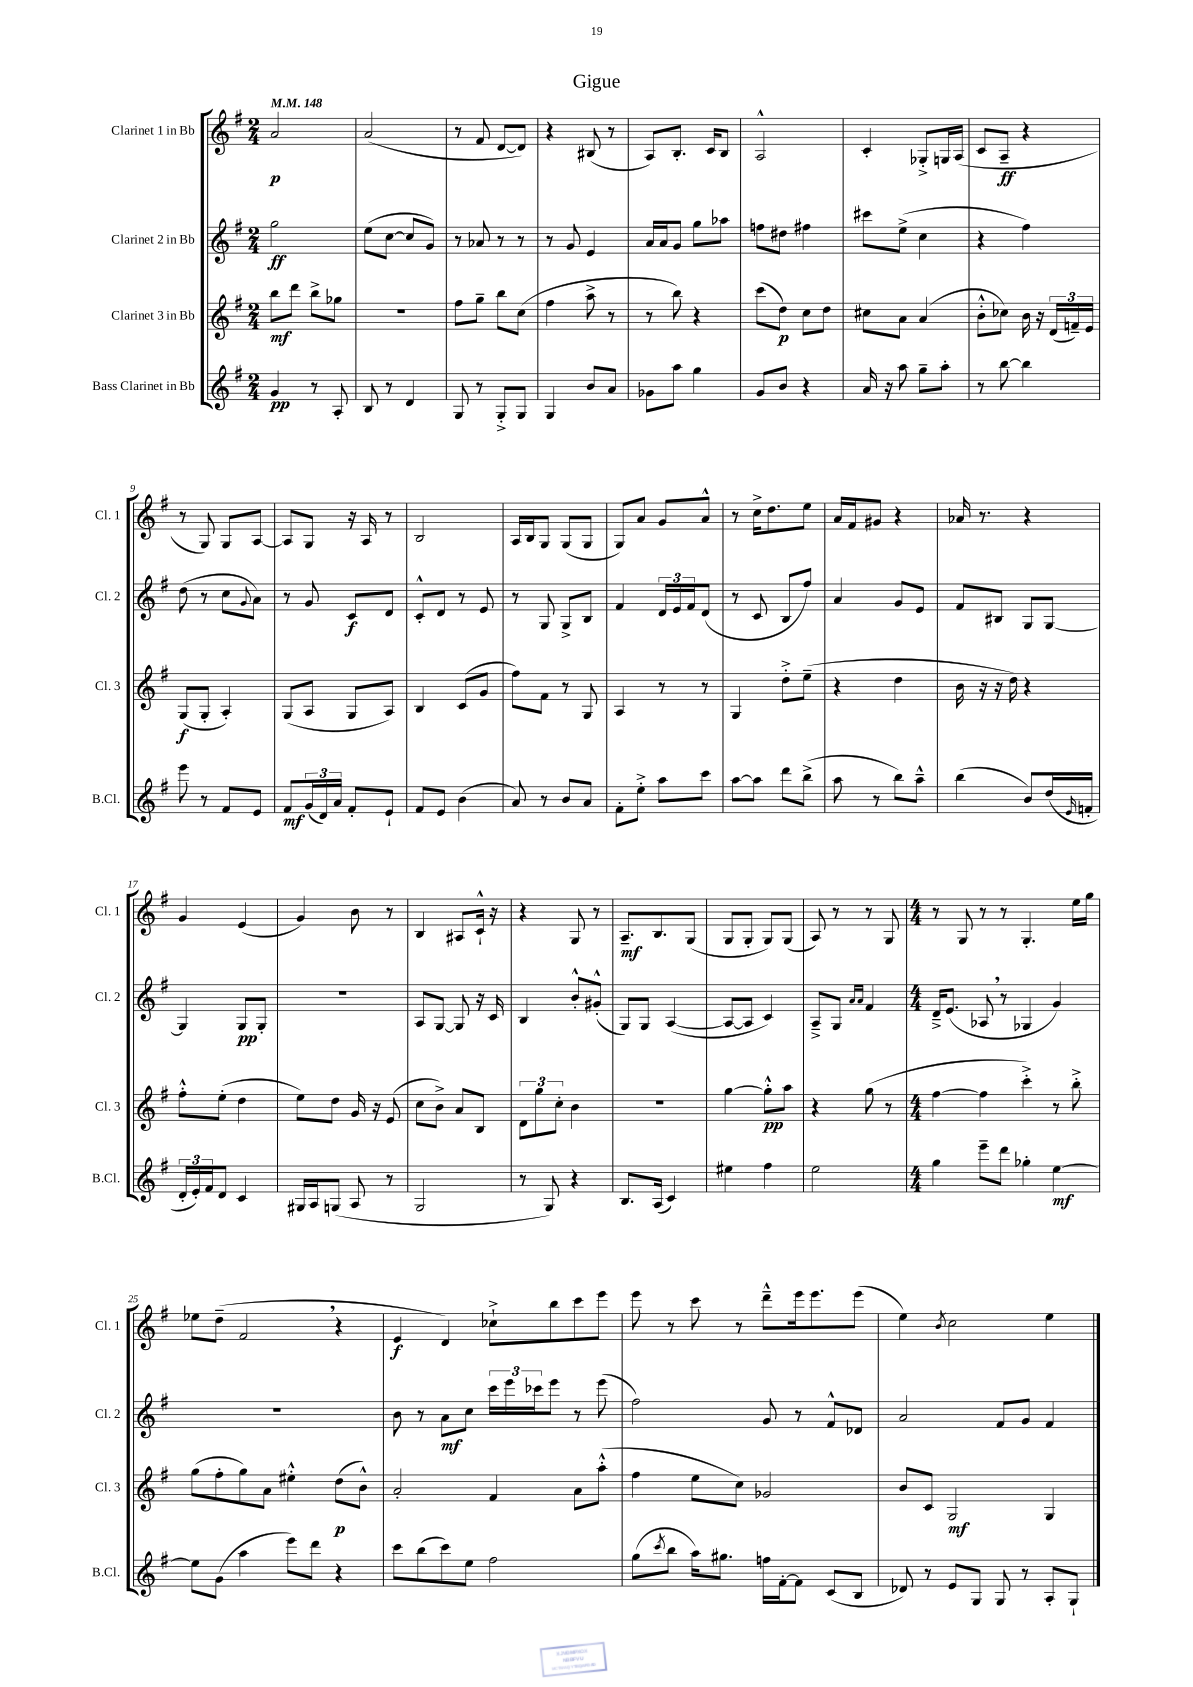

**kern	**dynam	**kern	**dynam	**kern	**dynam	**kern	**dynam
*part4	*part4	*part3	*part3	*part2	*part2	*part1	*part1
*staff4	*staff4	*staff3	*staff3	*staff2	*staff2	*staff1	*staff1
*I"Bass Clarinet in Bb	*	*I"Clarinet 3 in Bb	*	*I"Clarinet 2 in Bb	*	*I"Clarinet 1 in Bb	*
*I'B.Cl.	*	*I'Cl. 3	*	*I'Cl. 2	*	*I'Cl. 1	*
*clefG2	*	*clefG2	*	*clefG2	*	*clefG2	*
*k[f#]	*	*k[f#]	*	*k[f#]	*	*k[f#]	*
*M2/4	*	*M2/4	*	*M2/4	*	*M2/4	*
*MM148	*	*MM148	*	*MM148	*	*MM148	*
=1	=1	=1	=1	=1	=1	=1	=1
4g/	pp	8bb\L	mf	2gg\	ff	2a/	p
.	.	8ddd\J	.	.	.	.	.
8r	.	8bb^\L	.	.	.	.	.
8A'/	.	8gg-X\J	.	.	.	.	.
=2	=2	=2	=2	=2	=2	=2	=2
8B/	.	2r	.	(8ee\L	.	(2a/	.
8r	.	.	.	[8cc\J	.	.	.
4d/	.	.	.	8cc/L]	.	.	.
.	.	.	.	8g/J)	.	.	.
=3	=3	=3	=3	=3	=3	=3	=3
8G/	.	8ff#\L	.	8r	.	8r	.
8r	.	8gg~\J	.	8a-X/	.	8f#/	.
8G'^/L	.	8bb\L	.	8r	.	[8d/L	.
8G/J	.	(8cc\J	.	8r	.	8d/J])	.
=4	=4	=4	=4	=4	=4	=4	=4
4G/	.	4ff#\	.	8r	.	4r	.
.	.	.	.	8g/	.	.	.
8b/L	.	8aa^\	.	4e/	.	(8B#X/	.
8a/J	.	8r	.	.	.	8r	.
=5	=5	=5	=5	=5	=5	=5	=5
8g-X\L	.	8r	.	16a/LL	.	8A/L)	.
.	.	.	.	16a/J	.	.	.
8aa\J	.	8bb\)	.	8g/J	.	8.B'/J	.
4gg\	.	4r	.	8gg\L	.	.	.
.	.	.	.	.	.	16c/KL	.
.	.	.	.	8aa-X\J	.	8B/J	.
=6	=6	=6	=6	=6	=6	=6	=6
8g/L	.	(8ccc\L	.	8ffn\L	.	2A^^/	.
8b/J	.	8dd\J)	p	8dd#X\J	.	.	.
4r	.	8cc\L	.	4ff#X\	.	.	.
.	.	8dd\J	.	.	.	.	.
=7	=7	=7	=7	=7	=7	=7	=7
16a/	.	8cc#X\L	.	8ccc#X\L	.	4c'/	.
16r	.	.	.	.	.	.	.
8aa\	.	8a\J	.	(8ee^\J	.	.	.
8gg~\L	.	(4a/	.	4cc\	.	8G-X'^/L	.
8aa'\J	.	.	.	.	.	16Gn/L	.
.	.	.	.	.	.	(16A/JJ	.
=8	=8	=8	=8	=8	=8	=8	=8
8r	.	8b'^^\L	.	4r	.	8c/L	.
[8bb\	.	8cc-X\J)	.	.	.	8A~/J	ff
4bb\]	.	16b\	.	4ff#\)	.	4r	.
.	.	16r	.	.	.	.	.
.	.	(24d/LL	.	.	.	.	.
.	.	24fn~/)	.	.	.	.	.
.	.	24e/JJ	.	.	.	.	.
!!LO:LB:g=z
=9	=9	=9	=9	=9	=9	=9	=9
8eee\	.	(8G/L	f	(8dd\	.	8r	.
8r	.	8G'/J	.	8r	.	8G/)	.
8f#/L	.	4A'/)	.	8cc\L	.	8G/L	.
.	.	.	.	8qqg/	.	.	.
8e/J	.	.	.	8a\J)	.	[8A/J	.
=10	=10	=10	=10	=10	=10	=10	=10
8f#/L	mf	(8G/L	.	8r	.	8A/L]	.
(24g/L	.	8A/J	.	8g/	.	8G/J	.
24d/)	.	.	.	.	.	.	.
24a/JJ	.	.	.	.	.	.	.
8f#'/L	.	8G/L	.	8c/L	f	16r	.
.	.	.	.	.	.	16A/	.
8e`/J	.	8A/J)	.	8d/J	.	8r	.
=11	=11	=11	=11	=11	=11	=11	=11
8f#/L	.	4B/	.	8c'^^/L	.	2B/	.
8e/J	.	.	.	8d/J	.	.	.
(4b\	.	(8c/L	.	8r	.	.	.
.	.	8g/J	.	8e/	.	.	.
=12	=12	=12	=12	=12	=12	=12	=12
8a/)	.	8ff#\L)	.	8r	.	16A/LL	.
.	.	.	.	.	.	16B/J	.
8r	.	8f#\J	.	8G/	.	8G/J	.
8b/L	.	8r	.	8G^/L	.	(8G/L	.
8a/J	.	8G/	.	8B/J	.	8G/J	.
=13	=13	=13	=13	=13	=13	=13	=13
8f#'\L	.	4A/	.	4f#/	.	8G/L)	.
8ee'^\J	.	.	.	.	.	8a/J	.
8aa\L	.	8r	.	24d/LL	.	8g/L	.
.	.	.	.	24e/	.	.	.
.	.	.	.	24f#/J	.	.	.
8ccc\J	.	8r	.	(8d/J	.	8a^^/J	.
=14	=14	=14	=14	=14	=14	=14	=14
[8aa\L	.	4G/	.	8r	.	8r	.
8aa\J]	.	.	.	8c/	.	16cc^\KL	.
.	.	.	.	.	.	8.dd\	.
8ddd\L	.	8dd'^\L	.	8B/L	.	.	.
(8bb^\J	.	(8ee~\J	.	8ff#/J)	.	8ee\J	.
=15	=15	=15	=15	=15	=15	=15	=15
8aa\	.	4r	.	4a/	.	16a/LL	.
.	.	.	.	.	.	16f#/J	.
8r	.	.	.	.	.	8g#X/J	.
8bb\L)	.	4dd\	.	8g/L	.	4r	.
8aa~^^\J	.	.	.	8e/J	.	.	.
=16	=16	=16	=16	=16	=16	=16	=16
(4bb\	.	16b\	.	8f#/L	.	16a-X/	.
.	.	16r	.	.	.	8.r	.
.	.	16r	.	8B#X/J	.	.	.
.	.	16dd\)	.	.	.	.	.
8b/L)	.	4r	.	8G/L	.	4r	.
(16dd/L	.	.	.	[8G/J	.	.	.
16qqe/	.	.	.	.	.	.	.
16fn'/JJ	.	.	.	.	.	.	.
!!LO:LB:g=z
=17	=17	=17	=17	=17	=17	=17	=17
24d'/LL	.	8ff#'^^\L	.	4G/]	.	4g/	.
24e'/)	.	.	.	.	.	.	.
24f#/J	.	.	.	.	.	.	.
8d/J	.	(8ee'\J	.	.	.	.	.
4c/	.	4dd\	.	8G/L	pp	(4e/	.
.	.	.	.	8G'/J	.	.	.
=18	=18	=18	=18	=18	=18	=18	=18
16G#X/LL	.	8ee\L)	.	2r	.	4g/)	.
16A/J	.	.	.	.	.	.	.
(8Gn/J	.	8dd\J	.	.	.	.	.
8A/	.	16g/	.	.	.	8b\	.
.	.	16r	.	.	.	.	.
8r	.	(8e/	.	.	.	8r	.
=19	=19	=19	=19	=19	=19	=19	=19
2G/	.	8cc\L	.	8A/L	.	4B/	.
.	.	8b^\J)	.	[8G/J	.	.	.
.	.	8a/L	.	8G/]	.	8A#X/L	.
.	.	8B/J	.	16r	.	16c`^^/Jk	.
.	.	.	.	16c/	.	16r	.
=20	=20	=20	=20	=20	=20	=20	=20
8r	.	12d\L	.	4B/	.	4r	.
.	.	12gg\	.	.	.	.	.
8G/)	.	.	.	.	.	.	.
.	.	12cc'\J	.	.	.	.	.
4r	.	4b\	.	8b'^^/L	.	8G/	.
.	.	.	.	(8g#X'^^/J	.	8r	.
=21	=21	=21	=21	=21	=21	=21	=21
8.B/L	.	2r	.	8G/L)	.	8.A~/L	mf
.	.	.	.	8G/J	.	.	.
(16A/Jk	.	.	.	.	.	8.B/	.
4c/)	.	.	.	([4A/	.	.	.
.	.	.	.	.	.	(8G/J	.
=22	=22	=22	=22	=22	=22	=22	=22
4ee#X\	.	[4gg\	.	8A/L_	.	8G/L	.
.	.	.	.	8A/J]	.	8G'/J	.
4ff#\	.	8gg'^^\L]	pp	4c/)	.	8G/L)	.
.	.	8aa\J	.	.	.	(8G/J	.
=23	=23	=23	=23	=23	=23	=23	=23
2ee\	.	4r	.	8A~^/L	.	8A/)	.
.	.	.	.	8G/J	.	8r	.
.	.	.	.	16qqa/LL	.	.	.
.	.	.	.	16qqa/JJ	.	.	.
.	.	(8gg\	.	4f#/	.	8r	.
.	.	8r	.	.	.	8G/	.
=24	=24	=24	=24	=24	=24	=24	=24
*M4/4	*	*M4/4	*	*M4/4	*	*M4/4	*
4gg\	.	[4ff#\	.	16d~^/KL	.	8r	.
.	.	.	.	(8.e/J	.	.	.
.	.	.	.	.	.	8G/	.
8eee~\L	.	4ff#\]	.	8A-X,/	.	8r	.
8ddd\J	.	.	.	8r	.	8r	.
4gg-X'\	.	4ccc'^\)	.	4G-X/	.	4.G'/	.
[4ee\	mf	8r	.	4g/)	.	.	.
.	.	8bb'^\	.	.	.	16ee\LL	.
.	.	.	.	.	.	16gg\JJ	.
!!LO:LB:g=z
=25	=25	=25	=25	=25	=25	=25	=25
8ee\L]	.	(8gg\L	.	1r	.	8ee-X\L	.
(8g\J	.	8ff#'\	.	.	.	(8dd~\J	.
4aa\	.	8gg\)	.	.	.	2f#,/	.
.	.	8a\J	.	.	.	.	.
8eee\L)	.	4ee#X'^^\	.	.	.	.	.
8ddd\J	.	.	.	.	.	.	.
4r	.	(8dd\L	p	.	.	4r	.
.	.	8b^^\J)	.	.	.	.	.
=26	=26	=26	=26	=26	=26	=26	=26
8ccc\L	.	2a'/	.	8b\	.	4e/	f
(8bb\	.	.	.	8r	.	.	.
8ccc\)	.	.	.	8a\L	mf	4d/)	.
8ee\J	.	.	.	8cc\J	.	.	.
2ff#\	.	4f#/	.	24ccc\LL	.	8cc-X`^\L	.
.	.	.	.	24eee\	.	.	.
.	.	.	.	24ccc-X\J	.	.	.
.	.	.	.	8eee\J	.	8bb\	.
.	.	8a\L	.	8r	.	8ccc\	.
.	.	(8aa'^^\J	.	(8eee\	.	8eee\J	.
=27	=27	=27	=27	=27	=27	=27	=27
(8gg\L	.	4ff#\	.	2ff#\)	.	8eee\	.
8qccc/	.	.	.	.	.	.	.
8bb\J	.	.	.	.	.	8r	.
16aa\KL)	.	8ee\L	.	.	.	8ccc\	.
8.gg#X\J	.	.	.	.	.	.	.
.	.	8cc\J)	.	.	.	8r	.
16ffn\LL	.	2g-X/	.	8g/	.	8ddd~^^\L	.
[16f#'\J	.	.	.	.	.	.	.
8f#\J]	.	.	.	8r	.	16eee\k	.
.	.	.	.	.	.	8.eee\	.
(8c/L	.	.	.	8f#^^/L	.	.	.
8B/J	.	.	.	8d-X/J	.	(8eee\J	.
=28	=28	=28	=28	=28	=28	=28	=28
8d-X/)	.	8b/L	.	2a/	.	4ee\)	.
8r	.	8c/J	.	.	.	.	.
.	.	.	.	.	.	8qb/	.
8e/L	.	2G/	mf	.	.	2cc\	.
8G/J	.	.	.	.	.	.	.
8G/	.	.	.	8f#/L	.	.	.
8r	.	.	.	8g/J	.	.	.
8A'/L	.	4G/	.	4f#/	.	4ee\	.
8G`/J	.	.	.	.	.	.	.
==	==	==	==	==	==	==	==
*-	*-	*-	*-	*-	*-	*-	*-
